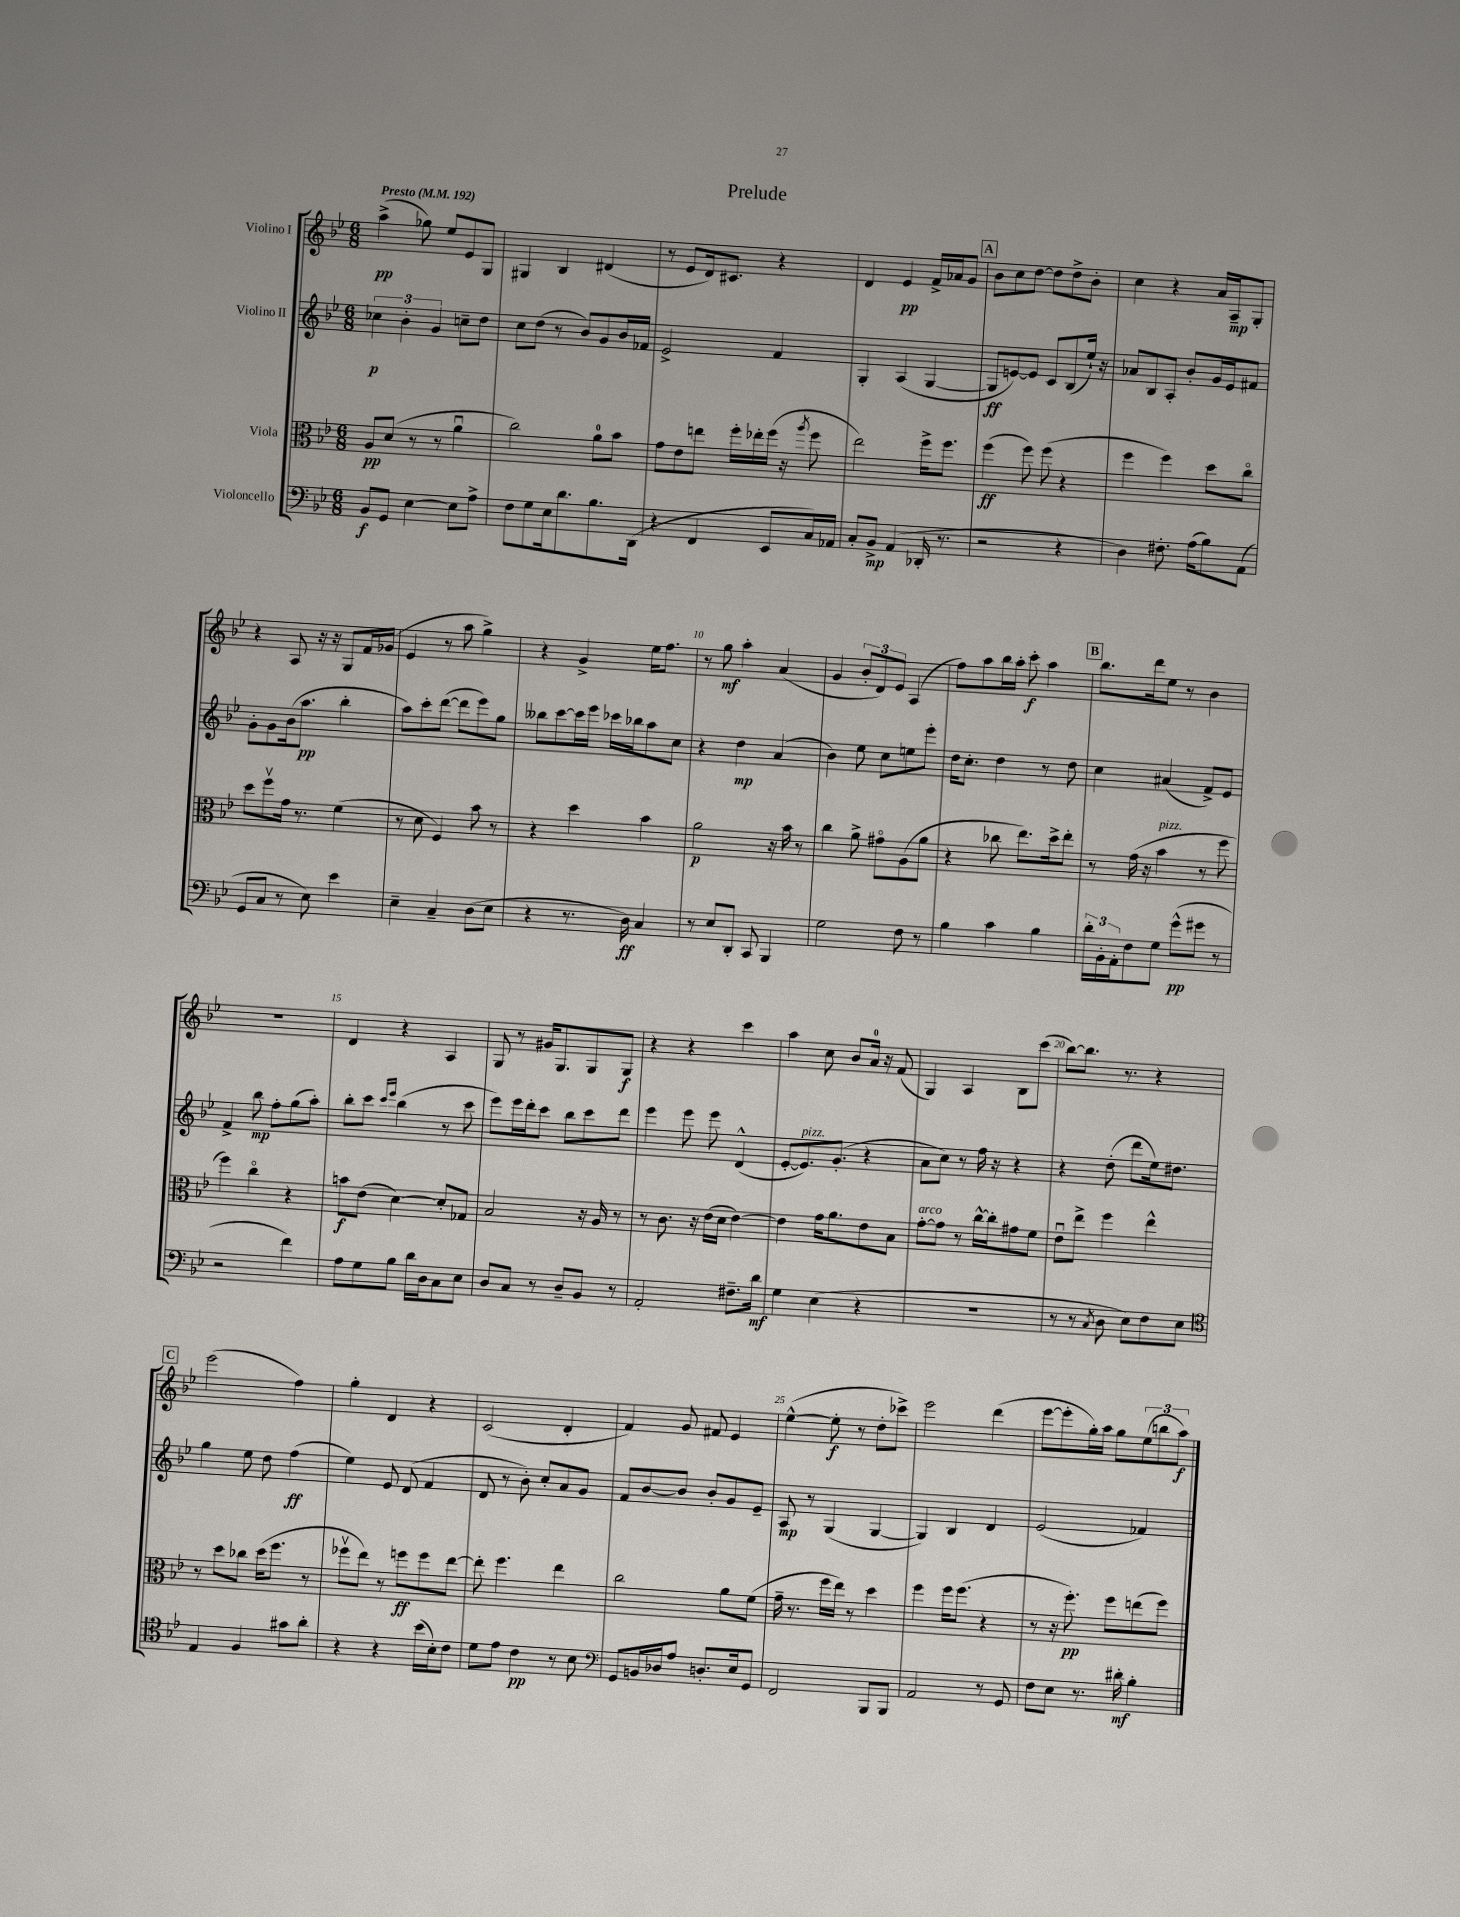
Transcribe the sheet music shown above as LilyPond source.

\header { title = "Prelude" }
<<
\new StaffGroup <<
\new Staff = "s0" \with { instrumentName = "Violino I" } {
    \clef treble \key bes \major \numericTimeSignature \time 6/8 \tempo "Presto" 4 = 192
    a''4->\pp( ges''8) ees''8 ees'8 g8 |
    gis4 bes4 dis'4( |
    r8 ees'8 d'16) cis'8. r4 |
    d'4 ees'4\pp f'16-> aes'16 g'8 |
    \mark \markup { \box "A" } bes'8 c''8 d''8~ d''8 d''8-> bes'8-. |
    c''4 r4 a'16 a16--\mp g8-. |
    r4 a8 r16 r16 g8 f'16 ges'16( |
    ees'4 r8 a''8 g''4->) |
    r4 g'4-> ees''16 f''8. |
    r8 g''8\mf a''4-. a'4( |
    g'4 \tuplet 3/2 { bes'8-. d'8) ees'8 } a4( |
    f''8) a''8 bes''16 a''16-. c'''8-.\f a''4 |
    \mark \markup { \box "B" } bes''8. d'''16 ees''8 r8 bes'4 |
    R2. |
    d'4 r4 a4 |
    g8 r8 gis'16 g8. g8 g8\f |
    r4 r4 c'''4 |
    a''4 c''8 bes'8 a'16-0 r16 f'8( |
    g4) a4 bes8 c'''8( |
    bes''8~) bes''8. r8. r4 |
    \mark \markup { \box "C" } ees'''2( f''4) |
    g''4-. d'4 r4 |
    c'2( d'4-. |
    f'4) g'8 fis'8 ees'4 |
    ees''4~-^( ees''8-.\f r8 d''8-. ces'''8->) |
    ees'''2 d'''4( |
    ees'''8~ ees'''8-. g''16-.) a''16 g''8 \tuplet 3/2 { ees''8( b''8 a''8\f) } \bar "|." |
}
\new Staff = "s1" \with { instrumentName = "Violino II" } {
    \clef treble \key bes \major \numericTimeSignature \time 6/8
    \tuplet 3/2 { ces''4\p bes'4-. g'4 } c''8-- d''8 |
    c''8 d''8( r8 bes'8) g'8 bes'16 fes'16 |
    ees'2-> f'4 |
    g4-. a4( g4~ |
    \mark \markup { \box "A" } g8\ff e'8~) e'8 c'8 bes8( ees''16-!) r16 |
    aes'8 bes8 a8-. bes'8-. g'16 ees'16 fis'8 |
    g'8-. g'8 bes'16( a''8.\pp bes''4-. |
    a''8) c'''8-. d'''8~( d'''8 ees'''8) g''8 |
    beses''8 c'''8~ c'''16 ees'''16 ces'''16 bes''16 a''8 c''8 |
    r4 d''4\mp a'4( |
    bes'4) ees''8 c''8 e''8 ees'''8-. |
    d''16 c''8.-. d''4 r8 d''8 |
    \mark \markup { \box "B" } c''4 ais'4( f'8->) ees'8 |
    f'4-> bes''8\mp f''8-. g''8( a''8-.) |
    bes''8-. c'''8 \grace { c'''16 ees'''16 } bes''4( r8 c'''8 |
    ees'''8) ees'''16 d'''16-. c'''8 bes''8 c'''8 d'''8 |
    ees'''4 ees'''8 ees'''8 d'4-^( |
    ees'8~-. ees'8.^\markup { \italic "pizz." }) g'8.-.( r4 |
    a'8 c''8) r8 f''16 r16 r4 |
    r4 d''8-.( d'''8 ees''16) dis''8. |
    \mark \markup { \box "C" } g''4 ees''8 d''8 f''4\ff( |
    ees''4) ees'8 d'8( f'4 |
    d'8 r8 bes'8-.) c''8-. a'8 g'8 |
    f'8 bes'8~ bes'8 bes'8-. g'8 ees'8-- |
    a8\mp r8 g4( g4~ |
    g4) bes4 d'4 |
    ees'2( fes'4) \bar "|." |
}
\new Staff = "s2" \with { instrumentName = "Viola" } {
    \clef alto \key bes \major \numericTimeSignature \time 6/8
    a8\pp d'8( r8 r8 a'4\downbow |
    c''2) a'8-0 bes'8 |
    g'8 ees'8 e''8 f''16-. ees''16-. f''16( r16 \acciaccatura { a''8 } f''8 |
    ees''2) f''16-> f''8. |
    \mark \markup { \box "A" } f''4\ff( f''8) f''8( r4 |
    f''4 f''4) d''8 c''8\flageolet |
    d''8 f''8\upbow g'16 r8. f'4( |
    r8 d'8 f4) bes'8 r8 |
    r4 d''4 bes'4 |
    a'2\p r16 bes'16 r8 |
    c''4 a'8-> gis'8\flageolet a8( a'8 |
    r4 ces''8 ees''8.) d''16-> ees''8-. |
    \mark \markup { \box "B" } r8 g'16( r16 bes'4^\markup { \italic "pizz." } r8 f''8 |
    f''4) c''4\flageolet r4 |
    b'8\f ees'8( d'4~) d'8-. ges8 |
    bes2 r16 a16 r8 |
    r8 c'8. r16 ees'16( d'16 ees'4~) |
    ees'4 g'16 a'8. ees'8 bes8 |
    g'8~-.^\markup { \italic "arco" } g'8 r8 c''16~-^ c''16-. gis'8 f'8 |
    ees'8\downbow ees''8-> f''4 ees''4-^ |
    \mark \markup { \box "C" } r8 d''8 ces''8 d''16( f''8. r8 |
    fes''8\upbow ees''8) r8 f''8\ff f''8 ees''8~ |
    ees''8-. f''4. ees''4 |
    c''2 a'8 f'8( |
    g'16-- r8. f''16 ees''16) r8 d''4 |
    f''4 f''16 f''8.( r4 |
    r8 r16 f''8.-.\pp) f''8 e''8( f''8) \bar "|." |
}
\new Staff = "s3" \with { instrumentName = "Violoncello" } {
    \clef bass \key bes \major \numericTimeSignature \time 6/8
    bes,8\f g,8 ees4~ ees8 a8-> |
    f8 g8 ees16 d'8. bes8. d,16( |
    r4 f,4 ees,8 c16) aes,16 |
    c8-. bes,8->\mp a,4( des,16-. r8. |
    \mark \markup { \box "A" } r2 r4 |
    d4) fis8.-. a16( bes8) a,8( |
    g,8 c8 r8 ees8) ees'4 |
    ees4-- c4-- d8( ees8 |
    r4 r8. d16\ff) c4 |
    r8 ees8 d,8-. c,8 bes,,4 |
    g2 f8 r8 |
    bes4 c'4 bes4 |
    \mark \markup { \box "B" } \tuplet 3/2 { d'16-. bes,16-. a,16-. } f8 g8 g'8-^\pp( gis'8 r8 |
    r2 f'4) |
    a8 g8 bes8 d'16 d16 c8 ees8 |
    d8 c8 r8 d8-- bes,8 r8 |
    a,2-. fis8.-- d'16\mf |
    g4 ees4( r4 |
    r2. |
    r8 r8 \acciaccatura { c8 } d8 ees8) f8 ees8 |
    \mark \markup { \box "C" } \clef tenor ees4 f4 gis'8 a'8-. |
    r4 r4 bes'16( bes16-.) c'8 |
    d'8 ees'8 c'4\pp r8 bes8 |
    \clef bass g,8 b,16 des16 a8 d8.-. ees16 g,8 |
    f,2 bes,,8 bes,,8 |
    a,2 r8 g,8 |
    f8 ees8 r8. dis'16-.\mf bes4-. \bar "|." |
}
>>
>>
\layout { \context { \Score \override BarNumber.break-visibility = ##(#f #t #t) barNumberVisibility = #(every-nth-bar-number-visible 5) } }
